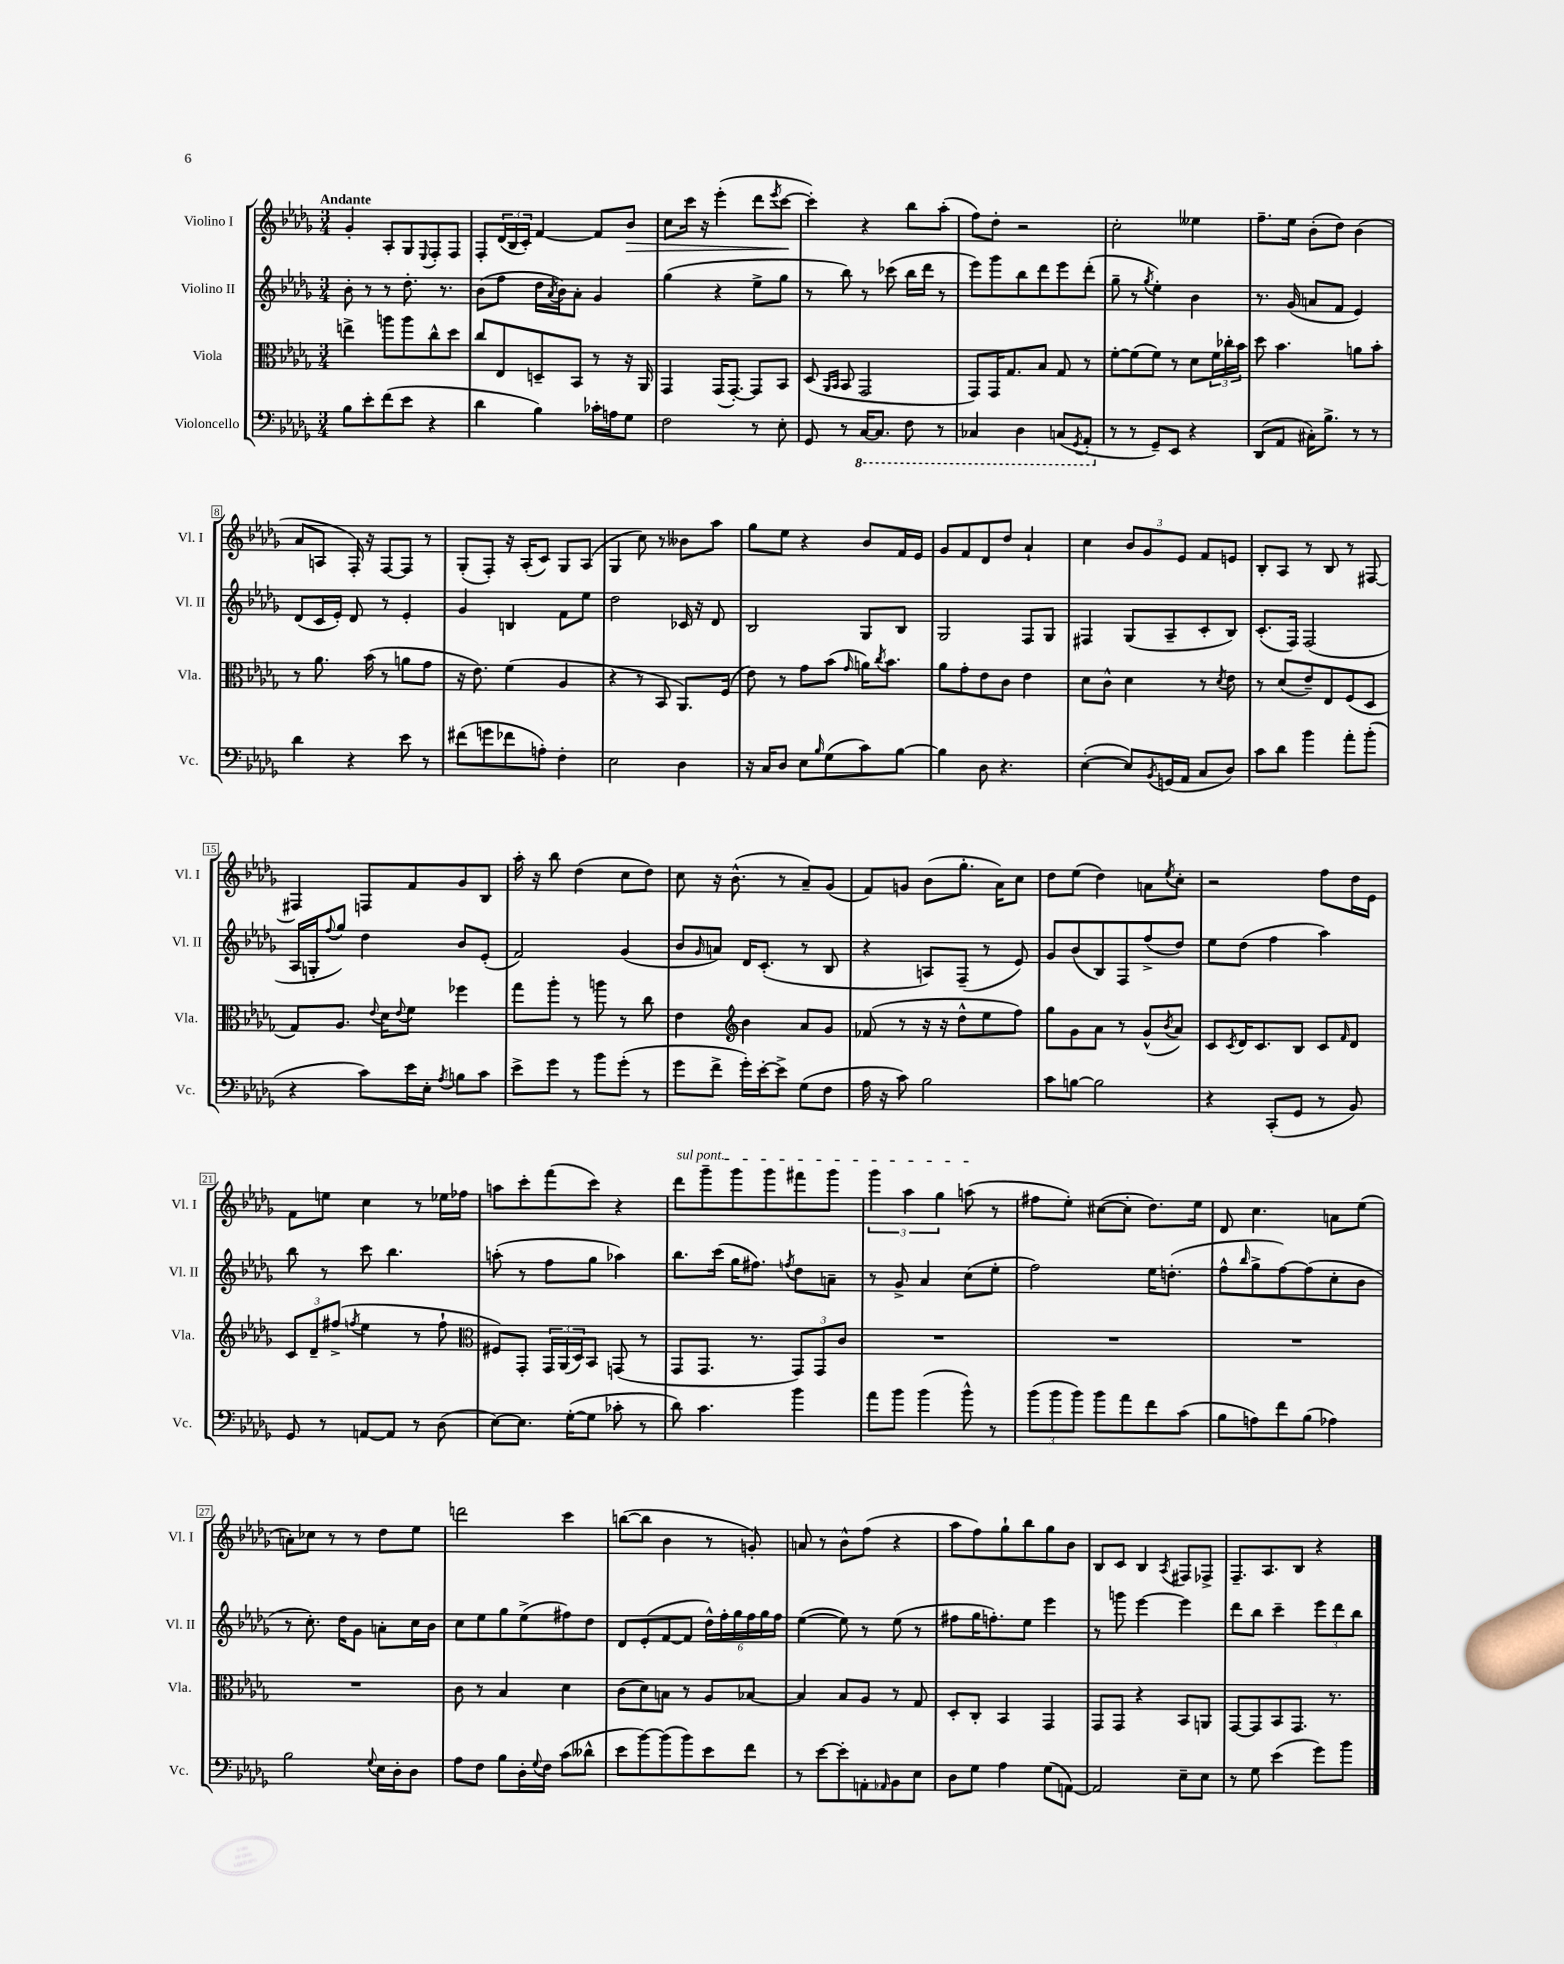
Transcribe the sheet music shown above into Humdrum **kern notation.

**kern	**kern	**kern	**kern
*staff4	*staff3	*staff2	*staff1
*clefF4	*clefC3	*clefG2	*clefG2
*k[b-e-a-d-g-]	*k[b-e-a-d-g-]	*k[b-e-a-d-g-]	*k[b-e-a-d-g-]
*M3/4	*M3/4	*M3/4	*M3/4
8B-\L	4ee^\	8b-'\	4g-'/
8e-'\	.	8r	.
(8f\	8aa\L	8r	8A-'/L
8e-\J	8aa\	8.dd-'\	8G-/
.	.	.	8qqE-/
4r	8cc^^\	.	8F'/
.	.	8.r	.
.	8dd-\J	.	8F/J
=	=	=	=
4d-\	8cc/L	(8b-\L	8F'/L
.	8E-/	8ff\J	(24d-/L
.	.	.	24B-/
.	.	.	24c'/JJ)
4B-\)	8D~/	16dd-\LL	[4f/
.	.	8qa-/	.
.	.	16b-\J)	.
.	8BB-/J	8a-'\J	.
16c-'\LL	8r	4g-/	8f/]L
16A\J	.	.	.
8G-\J	16r	.	8b-/J
.	16AA-/	.	.
=	=	=	=
2F\	4GG-/	(4gg-\	8cc\L
.	.	.	16ccc\Jk
.	.	.	16r
.	(16GG-/LK	4r	(4eee-'\
.	[8.GG-'/J)	.	.
8r	8GG-/]L	8ee-^\L	8ddd-\L
.	.	.	8qeee-/
8E-'\	8BB-/J	8gg-\J	[8ccc\J
=	=	=	=
8GG-/	(8D-/	8r	4ccc'\])
.	16qqAA-/LL	.	.
.	16qqBB-/JJ	.	.
8r	8BB-/	8bb-\)	.
[16CC/LK	2GG-/	8r	4r
8.CC/]J	.	.	.
.	.	(8ccc-\	.
8FF\	.	16bb-\LL	8bb-\L
.	.	16ddd-\JJ	.
8r	.	8r	(8aa-'\J
=	=	=	=
4CC-/	8GG-/L)	8eee-\L)	8ff\L)
.	16GG-/K	8ggg-\	8dd-'\J
.	8.G-/	.	.
4DD-\	.	8bb-\	2r
.	8B-/J	8ddd-\	.
(8CC/L	8G-/	8eee-\	.
8qGGG-/	.	.	.
8AAA-'/J	8r	(8ddd-'\J	.
=	=	=	=
8r	[8f'\L	8gg-~\	2cc'\
8r	(8f\]	8r	.
.	.	8qgg-/	.
8GG-~/L)	8f\J)	4ee-'\)	.
8EE-/J	8r	.	.
4r	8d-\L	4b-\	4ee--\
.	24f\L	.	.
.	24cc-'\	.	.
.	24b-\JJ	.	.
=	=	=	=
(8DD-/L	8dd-\	8.r	8.ff~\L
8AA-/J	4.b-\	.	.
.	.	(16g-/	16ee-\Jk
16C#'\LK)	.	8a/L	(8b-'\L
8.B-^\J	.	.	.
.	.	8f/J	8dd-\J)
8r	8a\L	4e-/)	(4b-\
8r	8b-'\J	.	.
=	=	=	=
4d-\	8r	(8d-/L	8a-/L
.	8.a-\	16c/L	8A/J
.	.	16e-'/JJ)	.
4r	.	8d-/	16F'/)
.	(16b-\	.	16r
.	8r	8r	[8F/L
8e-\	8a\L	4e-'/	8F/]J
8r	8g-\J	.	8r
=	=	=	=
(8f#\L	16r	4g-/	(8G-'/L
.	8.e-\)	.	.
8g\	.	.	8F'/J)
8f-\	(4f\	4B/	16r
.	.	.	(16A-'/LK
8A'\J)	.	.	8c/J)
4F'\	4A-/	8f\L	8G-/L
.	.	8ee-\J	(8A-/J
=	=	=	=
2E-\	4r	2dd-\	4G-/
.	8r	.	8cc\)
.	8BB-/	.	8r
4D-\	8.AA-/L)	16c-/	8b--\L
.	.	16r	.
.	.	8d-/	8aa-\J
.	(16F/Jk	.	.
=	=	=	=
16r	8e-\)	2B-/	8gg-\L
16C/LK	.	.	.
8D-/J	8r	.	8ee-\J
8E-\L	8g-\L	.	4r
16qqB-/	.	.	.
(8G-\	(8b-\J	.	.
.	16qqg-/	.	.
8c\)	16a\LK)	8G-/L	8b-/L
.	8qcc/	.	.
.	8.b-\J	.	.
[8B-\J	.	8B-/J	16f/L
.	.	.	16e-/JJ
=	=	=	=
4B-\]	8a-\L	2G-/	8g-/L
.	8g-'\	.	8f/
8D-\	8e-\	.	8d-/
4.r	8c\J	.	8dd-/J
.	4e-\	8F/L	4a-`/
.	.	8G-/J	.
=	=	=	=
([4E-'\	8d-\L	4F#/	4cc\
.	8c^^\J	.	.
8E-/]L)	4d-\	(8G-/L	12b-/L
.	.	.	12g-/
8qBB-/	.	.	.
(16GG/L	.	8A-~/	.
.	.	.	12e-/J
16AA-/JJ	.	.	.
8C/L	8r	8c'/	8f/L
.	8qd-/	.	.
8D-/J)	8e-\	8B-/J)	8e/J
=	=	=	=
8c\L	8r	(8.c'/L	8B-'/L
8d-\J	(8d-/L	.	8A-/J
.	.	16F/Jk)	.
4b-\	8e-~/)	(2F/	8r
.	8E-/	.	8B-/
8a-'\L	(8F/	.	8r
(8b-'\J	8D-/J	.	[8F#/
=	=	=	=
4r	8G-/L)	16A-/LL	4F#/]
.	.	16G'/J	.
.	.	8qqff/	.
.	8.A-/J	8gg-/J)	.
8c\L)	.	4dd-\	8F/L
.	8qqe-/	.	.
.	16d-\LK	.	.
.	8qqe-/	.	.
16e-\L	8f\J	.	8f/
16E-'\JJ	.	.	.
8qA-/	.	.	.
8B\L	4ff-\	8b-/L	8g-/
8c\J	.	(8e-'/J	8B-/J
=	=	=	=
8e-^\L	8gg-\L	2f/)	16aa-'\
.	.	.	16r
8g-\J	8aa-'\J	.	8bb-\
8r	8r	.	(4dd-\
8b-\L	8aa\	.	.
(8g-'\J	8r	(4g-/	8cc\L
8r	8cc\	.	8dd-\J)
=	=	=	=
8g-\L	4e-\	8b-/L	8cc\
.	.	16qqg-/	.
8f^\J	.	8a/J)	16r
.	.	.	(8.b-^^\
*	*clefG2	*	*
16g-'\LL)	4b-\	16d-/LK	.
[16e-'\J	.	(8.c'/J	.
8e-^\]J	.	.	8r
(8G-\L	8a-/L	8r	8a-~/L)
8F\J	8g-/J	8B-/	(8g-/J
=	=	=	=
16A-\	(8f-/	4r	8f/L)
16r	.	.	.
8c\)	8r	.	8g/J
2B-\	16r	8A/L)	(8b-\L
.	16r	.	.
.	8dd-^^\L	(8F~/J	8.gg-'\J
.	8ee-\	8r	.
.	.	.	16a-\LK)
.	8ff\J)	8e-/)	8cc\J
=	=	=	=
8c\L	8gg-\L	8g-/L	8dd-\L
[8B\J	8g-\	(8b-/	(8ee-\J
2B\]	8a-\J	8B-/)	4dd-\)
.	8r	8F/	.
.	(8g-^^/L	(8ff^/	8a\L
.	8qb-/	.	8qee-/
.	8a-/J)	8dd-/J)	8cc'\J
=	=	=	=
4r	8c/L	8ee-\L	2r
.	8qc/	.	.
.	16d-/K	(8dd-\J	.
.	8.c/	.	.
(8CC'/L	.	4ff\	.
8GG-/J	8B-/J	.	.
8r	8c/L	4aa-\)	8ff\L
.	16qqf/	.	.
8BB-/)	8d-/J	.	16dd-\L
.	.	.	16e-\JJ
=	=	=	=
8GG-/	12c/L	8bb-\	8f\L
.	12d-~/	.	.
8r	.	8r	8ee\J
.	(12ff#^/J	.	.
.	8qff/	.	.
[8AA/L	4ee-\	8ccc\	4cc\
8AA/]J	.	4.bb-\	.
8r	8r	.	8r
(8D-\	8ff`\	.	16ee-\LL
.	.	.	16ff-\JJ
=	=	=	=
*	*clefC3	*	*
[8E-\L)	8F#/L)	(8aa'\	8aa\L
8.E-\]J	8GG-'/J	8r	8ccc'\
.	24GG-/LL	8ff\L	(8fff\
.	(24AA-/	.	.
([16G-'\LK	.	.	.
.	24D-/J)	.	.
8G-\]J	8BB-/J	8gg-\J	8ccc\J)
8c-'\	(8GG/	4aa-\)	4r
8r	8r	.	.
=	=	=	=
8d-\)	8GG-/L	8.bb-\L	8ddd-\L
4.c\	8.GG-/J	.	8ggg-~\
.	.	(16ccc\Jk	.
.	.	16gg-\LK	8ggg-\
.	8.r	8.ff#\J)	.
.	.	.	8ggg-\
.	.	8qff/	.
4b-\	12GG-/L)	8dd-\L	8fff#\
.	12GG-/	.	.
.	.	8a~\J	8ggg-\J
.	12c/J	.	.
=	=	=	=
8a-\L	2.r	8r	6ggg-\
8b-\J	.	8g-^/	.
.	.	.	6aa-\
(4b-\	.	4a-/	.
.	.	.	6gg-\
8b-^^\)	.	(8cc\L	(8aa\
8r	.	8ee-'\J	8r
=	=	=	=
(12b-\L	2.r	2ff\)	8ff#\L
12b-\	.	.	.
.	.	.	8ee-'\J)
12b-\J)	.	.	.
8b-\L	.	.	([8cc#\L
8a-\	.	.	8cc#'\]J
8f\	.	16ee-\LK	8.dd-\L)
.	.	(8.dd'\J	.
(8c\J	.	.	.
.	.	.	16ee-\Jk
=	=	=	=
8B-\L	2.r	8ff^^\L	8d-/
.	.	16qqbb-/	.
8A\)	.	8gg-^\	4.cc\
8f\	.	[8ff\)	.
(8B-\J	.	(8ff\]	.
4A-\)	.	8cc'\	8a\L
.	.	8b-\J	(8ee-\J
=	=	=	=
2B-\	2.r	8r	8a'\L)
.	.	8.cc'\)	8cc-\J
.	.	.	8r
.	.	16dd-\LK	.
.	.	8g-\J	8r
8qqG-/	.	.	.
16E-\LL	.	8a'\L	8dd-\L
16D-'\J	.	.	.
8D-\J	.	16cc\L	8ee-\J
.	.	16b-\JJ	.
=	=	=	=
8A-\L	8c\	8cc\L	2ddd\
8F\J	8r	8ee-\	.
8B-\L	4B-/	8gg-\	.
16D-'\L	.	(8ee-^\	.
8qqG-/	.	.	.
16F\JJ	.	.	.
(8c\L	4d-\	8ff#\)	4ccc\
8d--^^\J	.	8dd-\J	.
=	=	=	=
8e-\L	(8c\L	8d-/L	([8bb\L
[8b-\)	8d-\)	(8e-'/	8bb\]J
(8b-\]	8B\J	[8f/	4b-\
8b-\)	8r	8f/]J	.
8e-\	8A-/L	24dd-^^\LL)	8r
.	.	24ff'\	.
.	.	24gg-\	.
8f\J	[8B-/J	24ff\	8g'/)
.	.	24gg-\	.
.	.	24ff\JJ	.
=	=	=	=
8r	4B-/]	([4ee-\	8a/
[8e-\L	.	.	8r
8e-'\]	8B-/L	8ee-\])	8b-^^\L
8AA'\	8A-/J	8r	(8ff\J
16qqAA-/	.	.	.
8BB-\	8r	(8ee-\	4r
8E-\J	8G-/	8r	.
=	=	=	=
8D-\L	8D-'/L	8ff#\L	8aa-\L
8G-\J	8C'/J	16gg-\K	8ff\)
.	.	8.ff'\)	.
4A-\	4BB-/	.	8gg-`\
.	.	8ee-\J	8bb-\
(8G-\L	4GG-/	4eee-\	8gg-\
[8AA\J)	.	.	8b-\J
=	=	=	=
2AA/]	8GG-/L	8r	8B-/L
.	8GG-/J	8ggg\	8c/J
.	4r	[4eee-\	4B-/
.	.	.	8qA-/
8E-~\L	8BB-/L	4eee-\]	8F#/L
8E-\J	8AA/J	.	8F-^/J
=	=	=	=
8r	[8GG-/L	8ddd-\L	8.F~/L
8G-\	8GG-/]	8bb-\J	.
.	.	.	8.A-/
(4e-\	8BB-/	4ccc~\	.
.	8.GG-/J	.	8B-/J
8g-\L)	.	12eee-\L	4r
.	8.r	.	.
.	.	12ddd-\	.
8b-\J	.	.	.
.	.	12bb-\J	.
==	==	==	==
*-	*-	*-	*-
